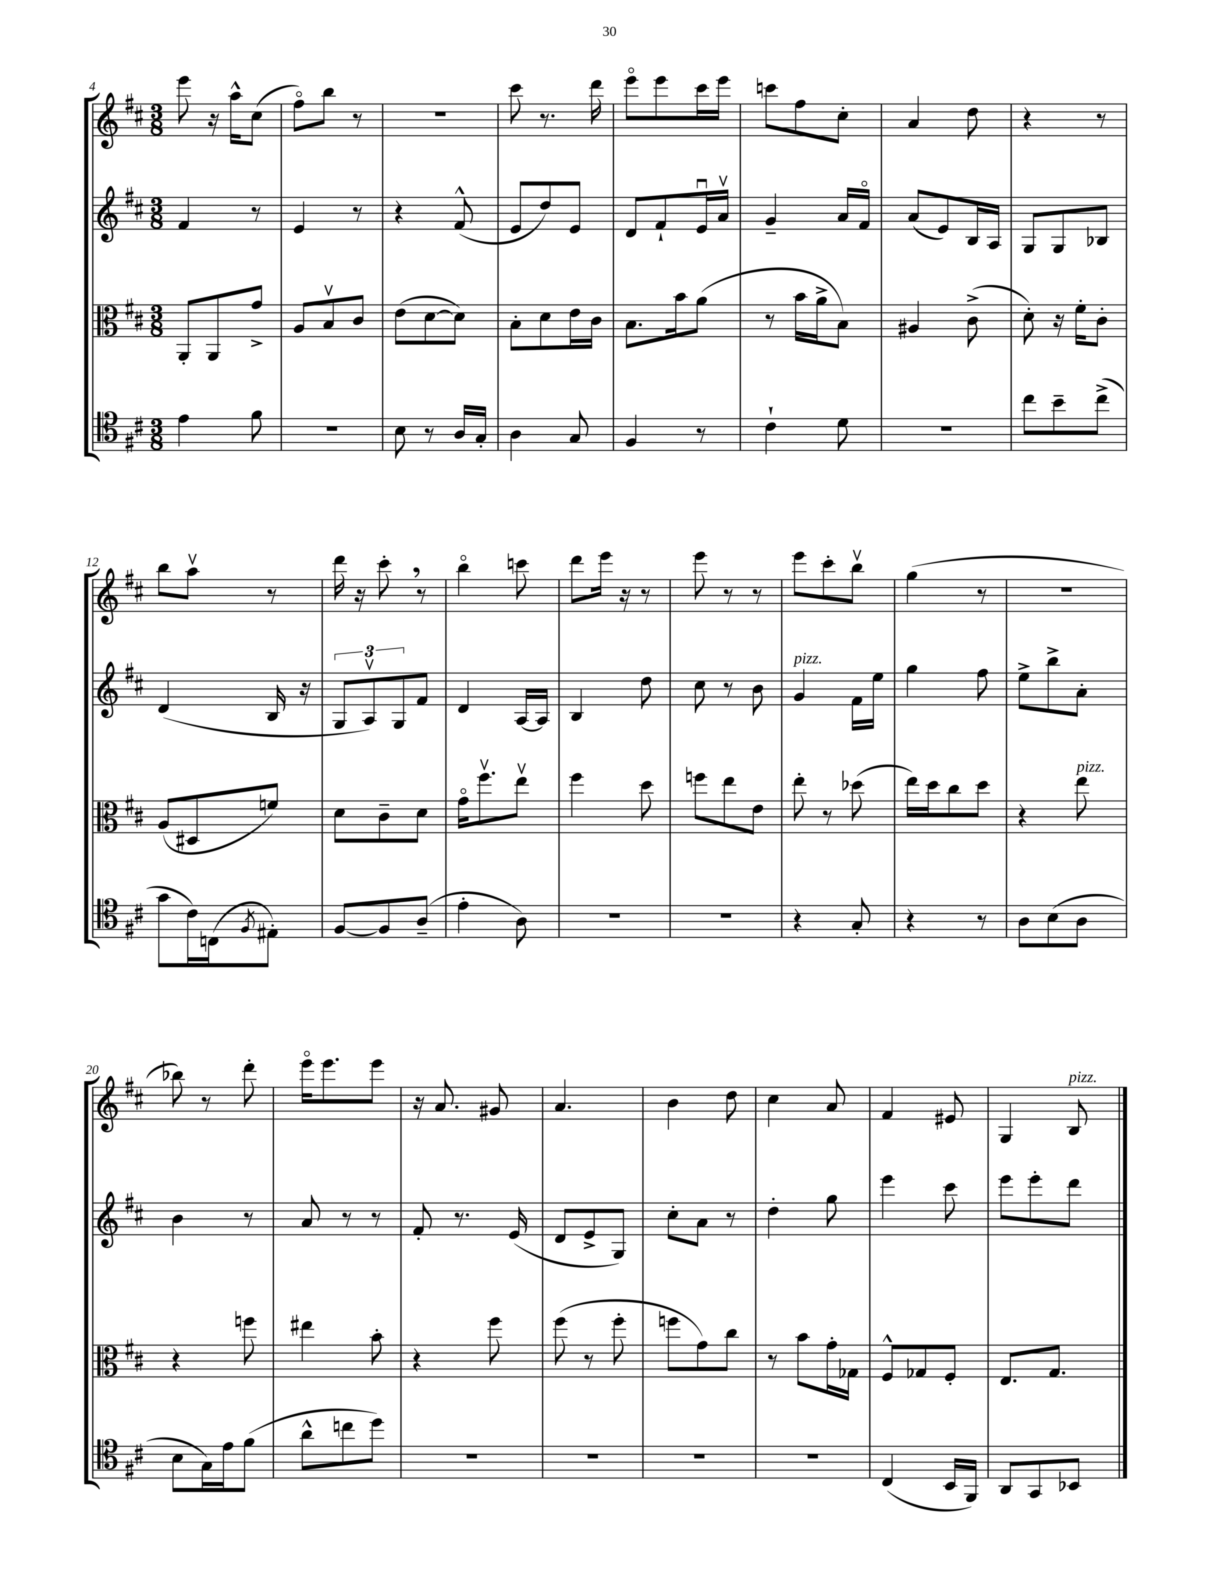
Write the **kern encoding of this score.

**kern	**kern	**kern	**kern
*staff4	*staff3	*staff2	*staff1
*clefC4	*clefC3	*clefG2	*clefG2
*k[f#c#]	*k[f#c#]	*k[f#c#]	*k[f#c#]
*M3/8	*M3/8	*M3/8	*M3/8
4e	8AA'	4f#	8eee
.	8AA	.	16r
.	.	.	16aa^^
8f#	8g^	8r	(8cc#
=	=	=	=
4.r	8A	4e	8ff#o)
.	8Bv	.	8bb
.	8c#	8r	8r
=	=	=	=
8B	(8e	4r	4.r
8r	[8d	.	.
16A	8d])	(8f#^^	.
16G'	.	.	.
=	=	=	=
4A	8B'	8e	8ccc#
.	8d	8dd)	8.r
8G	16e	8e	.
.	16c#	.	16ddd
=	=	=	=
4F#	8.B	8d	8eeeo
.	.	8f#`	8eee
.	16b	.	.
8r	(8a	16eu	16ccc#
.	.	16av	16eee
=	=	=	=
4c#`	8r	4g~	8ccc
.	16b	.	8ff#
.	16a^	.	.
8d	8B)	16a	8cc#'
.	.	16f#o	.
=	=	=	=
4.r	4A#	(8a	4a
.	.	8e)	.
.	(8c#^	16B	8dd
.	.	16A	.
=	=	=	=
8cc#	8d')	8G	4r
8b~	16r	8G	.
.	16f#'	.	.
(8cc#^	8c#'	8B-	8r
=	=	=	=
8g	(8A	(4d	8bb
16c#)	8D#	.	8aav
(16C	.	.	.
8qF#	.	.	.
8E#')	8f)	16B	8r
.	.	16r	.
=	=	=	=
[8F#	8d	12G	16ddd
.	.	.	16r
.	.	12Av)	.
8F#]	8c#~	.	8ccc#'
.	.	12G	.
(8A~	8d	8f#	8r
=	=	=	=
4e'	16go	4d	4bbo
.	8.ff#v	.	.
8A)	8eev	[16A	8ccc
.	.	16A]	.
=	=	=	=
4.r	4ff#	4B	8ddd
.	.	.	16eee
.	.	.	16r
.	8dd	8dd	8r
=	=	=	=
4.r	8ff	8cc#	8eee
.	8ee	8r	8r
.	8e	8b	8r
=	=	=	=
4r	8ee'	4g	8eee
.	8r	.	8ccc#'
8G'	(8dd-	16f#	8bbv
.	.	16ee	.
=	=	=	=
4r	16ee)	4gg	(4gg
.	16dd	.	.
.	8cc#	.	.
8r	8dd	8ff#	8r
=	=	=	=
8A	4r	8ee^	4.r
(8B	.	8bb^	.
8A	8ee	8a'	.
=	=	=	=
8B	4r	4b	8bb-)
16G)	.	.	8r
16e	.	.	.
(8f#	8ff	8r	8ddd'
=	=	=	=
8a^^	4ee#	8a	16eeeo
.	.	.	8.eee
8cc	.	8r	.
8dd)	8b'	8r	8eee
=	=	=	=
4.r	4r	8f#'	16r
.	.	.	8.a
.	.	8.r	.
.	8ff#	.	8g#
.	.	(16e	.
=	=	=	=
4.r	(8ff#	8d	4.a
.	8r	8e^	.
.	8ff#'	8G)	.
=	=	=	=
4.r	8ff	8cc#'	4b
.	8g)	8a	.
.	8cc#	8r	8dd
=	=	=	=
4.r	8r	4dd'	4cc#
.	8b	.	.
.	16g'	8gg	8a
.	16G-	.	.
=	=	=	=
(4C#	8F#^^	4eee	4f#
.	8G-	.	.
16BB	8F#'	8ccc#	8e#
16FF#)	.	.	.
=	=	=	=
8AA	8.E	8eee	4G
8GG	.	8eee'	.
.	8.G	.	.
8BB-	.	8ddd	8B
==	==	==	==
*-	*-	*-	*-
